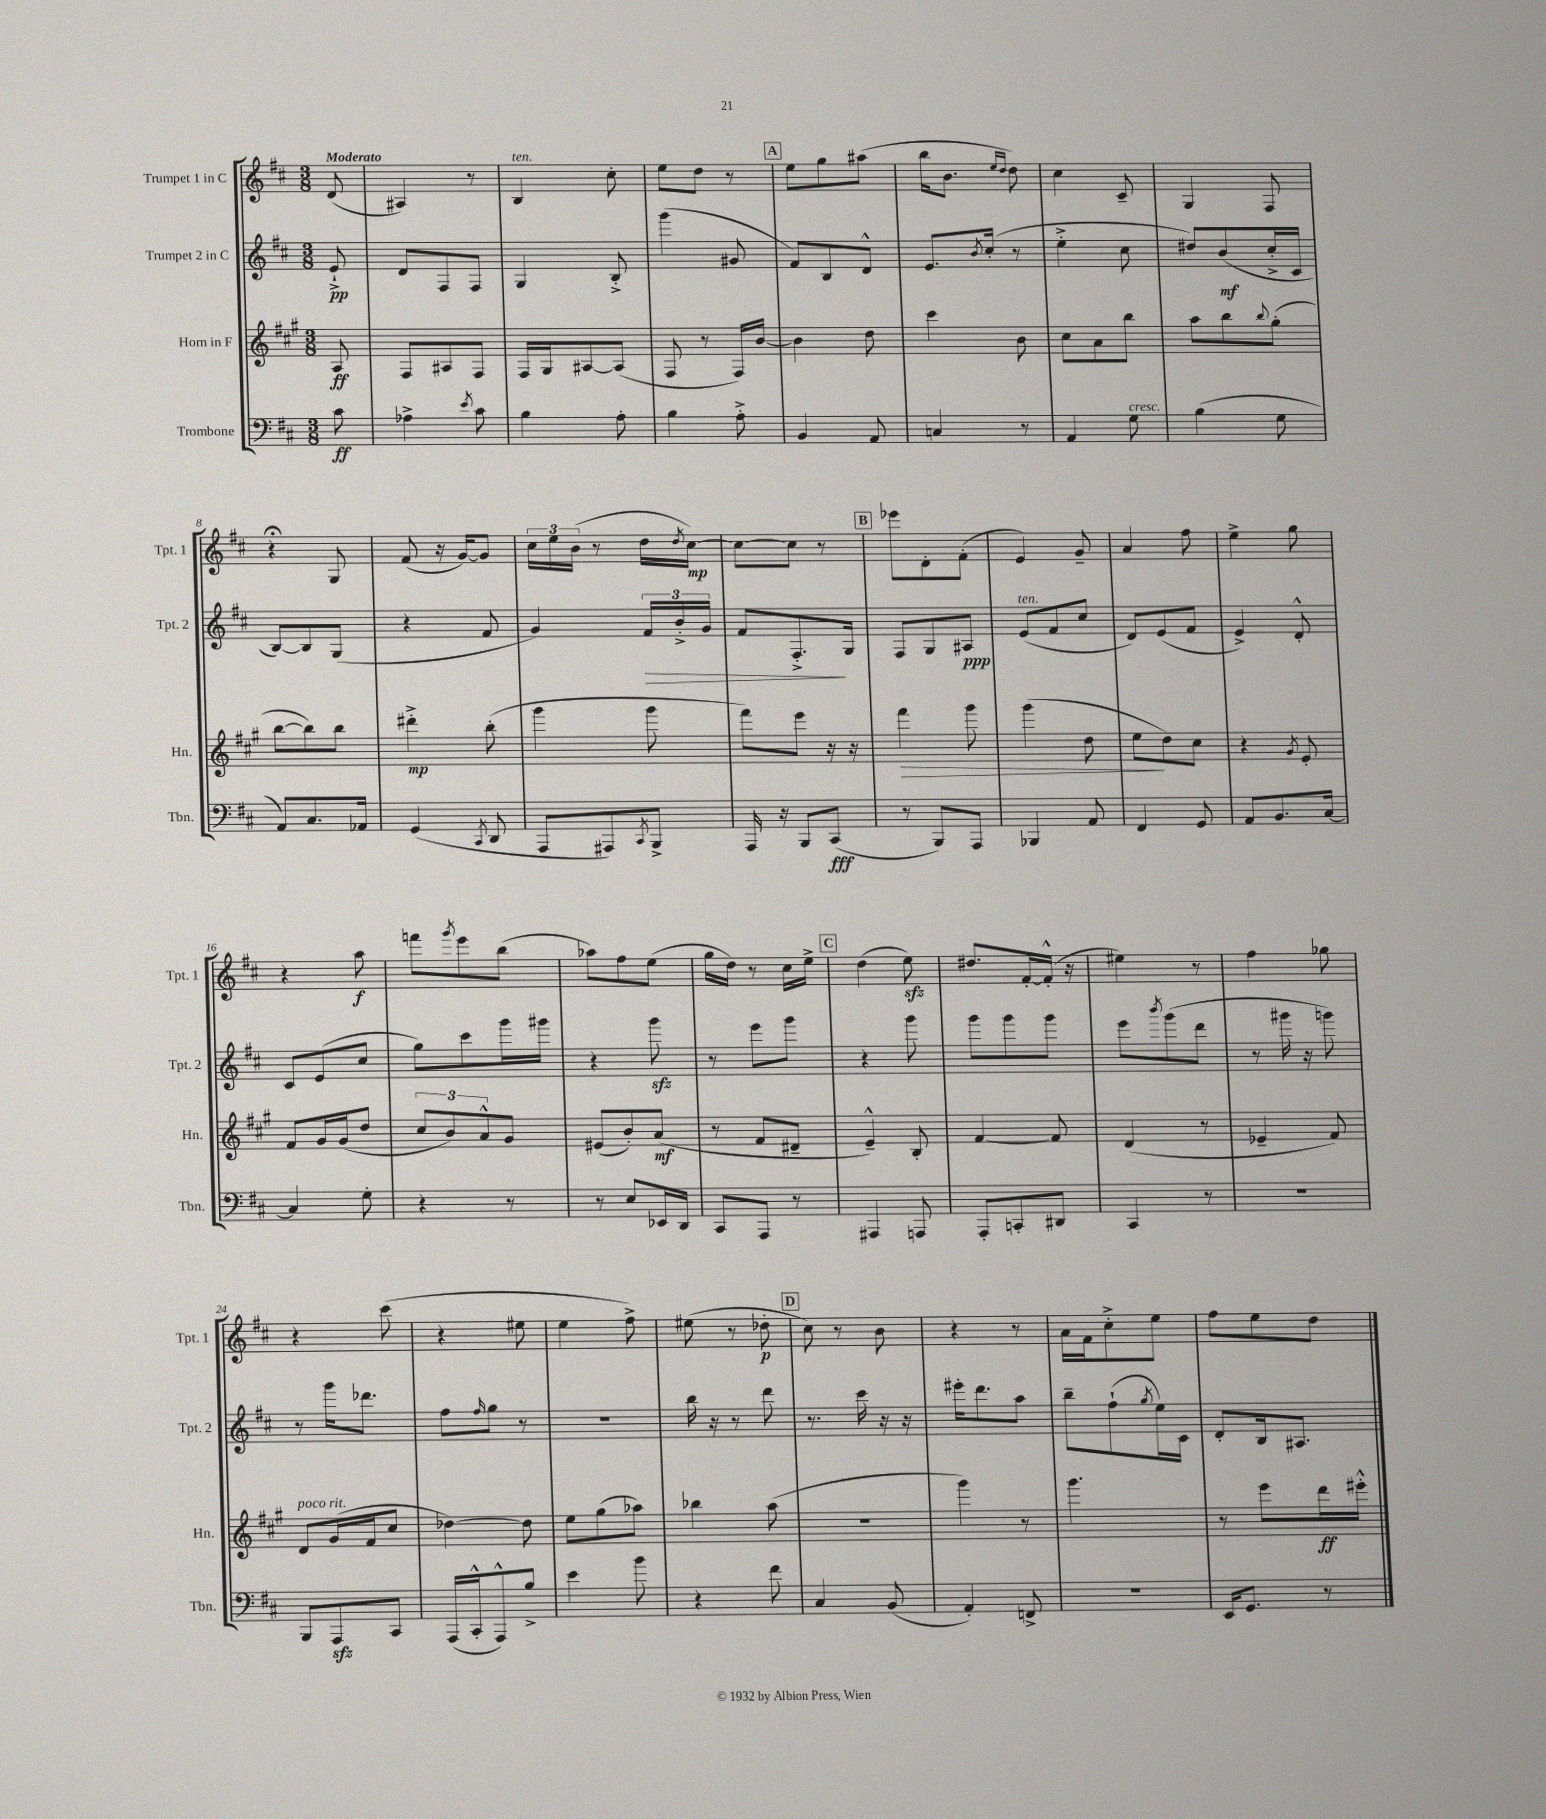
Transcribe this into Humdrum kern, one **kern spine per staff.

**kern	**kern	**kern	**kern
*staff4	*staff3	*staff2	*staff1
*clefF4	*clefG2	*clefG2	*clefG2
*k[f#c#]	*k[f#c#g#]	*k[f#c#]	*k[f#c#]
*M3/8	*M3/8	*M3/8	*M3/8
8c#	8A	8e`^	(8d
=	=	=	=
4A-^	8F#	8d	4A#)
.	8A#	8F#	.
8qe	.	.	.
8c#	8F#	8F#	8r
=	=	=	=
4B	16F#	4G	4B
.	16G#	.	.
.	[8A#	.	.
8A'	(8A#]	8B'^	8cc#'
=	=	=	=
4B	8F#	(4ggg	8ee
.	8r	.	8dd
8A'^	16F#)	8g#	8r
.	[16b	.	.
=	=	=	=
4BB	4b]	8f#)	8ee
.	.	8B	8gg
8AA	8dd	8d^^	(8aa#
=	=	=	=
4C	4ccc#	8.e	16bb
.	.	.	8.b
.	.	8qb	.
.	.	(16cc#'	.
.	.	.	16qqee
.	.	.	16qqdd
8r	8b	8r	8dd)
=	=	=	=
4AA	8cc#	4ee'^	4cc#
.	8a	.	.
8G	8bb	8cc#	8c#~
=	=	=	=
(4B	8aa	8dd#)	4G
.	8bb	(8b	.
.	8qqbb	.	.
8G	(8gg#'	16cc#'^	8F#
.	.	16c#	.
=	=	=	=
8AA)	[8bb	[8B)	4r;
8.C#	8bb])	8B]	.
.	8bb	(8G	8G
16AA-	.	.	.
=	=	=	=
(4GG	4ddd#'^	4r	(8f#
.	.	.	16r
.	.	.	[16g)
8qCC#	.	.	.
8DD	(8bb'	8f#	8g]
=	=	=	=
8AAA	4ggg#	4g)	24cc#
.	.	.	24ee
.	.	.	(24b
8AAA#)	.	.	8r
8qCC#	.	.	.
8BBB^	8ggg#	24f#	16dd
.	.	24b'^	.
.	.	.	8qdd
.	.	.	[16cc#)
.	.	24g	.
=	=	=	=
16AAA	8fff#)	8f#	8cc#_
16r	.	.	.
8BBB	8eee	8.F#'^	8cc#]
(8CC#	16r	.	8r
.	16r	16G	.
=	=	=	=
8r	4fff#	8F#	8eee-
8BBB)	.	8G	8d'
8AAA	8ggg#	8A#	(8f#'
=	=	=	=
4BBB-	(4ggg#	(8e	4e)
.	.	8f#	.
8AA	8dd	8cc#	8g~
=	=	=	=
4FF#	8ee	8d)	4a
.	8dd)	(8e	.
8GG	8cc#	8f#	8ff#
=	=	=	=
8AA	4r	4e^)	4ee^
8.BB	.	.	.
.	8qg#	.	.
.	8e'	8d'^^	8gg
[16C#	.	.	.
=	=	=	=
4C#]	8f#	8c#	4r
.	16g#	(8e	.
.	(16g#	.	.
8G'	8dd	8cc#	8aa
=	=	=	=
4r	12cc#	8gg)	8fff
.	12b)	.	.
.	.	.	8qggg
.	.	8ccc#	8eee
.	12a^^	.	.
8r	8g#	16ggg	(8bb
.	.	16ggg#	.
=	=	=	=
8r	(8e#	4r	8aa-)
8E	8b')	.	8ff#
16EE-	(8a	8ggg	(8ee
16DD	.	.	.
=	=	=	=
8CC#	8r	8r	16gg
.	.	.	16dd)
8AAA	8f#	8eee	8r
8r	8d#~	8ggg	16cc#
.	.	.	16ee^
=	=	=	=
4AAA#	4e~^^)	4r	(4dd
8AAA	8B'	8ggg	8ee)
=	=	=	=
8AAA'	[4f#	8ggg	8.dd#
8CC'	.	8ggg	.
.	.	.	[16f#'
8DD#	8f#]	8ggg	(16f#'^^]
.	.	.	16r
=	=	=	=
4CC#	(4d	8eee	4ee#)
.	.	8qbbb	.
.	.	(8ggg	.
8r	8r	8ddd	8r
=	=	=	=
4.r	4e-~	8r	4ff#
.	.	16ggg#	.
.	.	16r	.
.	8f#)	8ggg)	8gg-
=	=	=	=
8BBB	8d	8r	4r
8AAA	(16g#	16ggg	.
.	16f#	8.ddd-	.
8CC#	8cc#	.	(8ccc#
=	=	=	=
(16AAA	[4dd-)	8ff#	4r
16CC#'^^	.	.	.
.	.	16qqff#	.
8AAA^^)	.	8gg	.
8B^	8dd-]	8r	8ee#
=	=	=	=
4e	8ee	4.r	4ee
.	(8gg#	.	.
8b	8aa-)	.	8ff#^)
=	=	=	=
4r	4bb-	16bb	(8ee#
.	.	16r	.
.	.	8r	8r
8f#	(8aa	8ddd	8dd-'
=	=	=	=
4C#	4.r	8.r	8cc#)
.	.	.	8r
.	.	16ccc#	.
(8BB	.	16r	8b
.	.	16r	.
=	=	=	=
4AA')	4ggg#)	16eee#'	4r
.	.	8.ddd	.
8FF^	8r	8aa	8r
=	=	=	=
4.r	4.ggg#	8bb~	16a
.	.	.	16f#
.	.	(8ff#`	8cc#'^
.	.	8qgg	.
.	.	16ee)	8ee
.	.	16c#	.
=	=	=	=
16EE	8r	8d'	8ff#
8.GG	.	.	.
.	8eee	16B	8ee
.	.	8.A#	.
8r	16ddd	.	8dd
.	16eee#'^^	.	.
==	==	==	==
*-	*-	*-	*-
